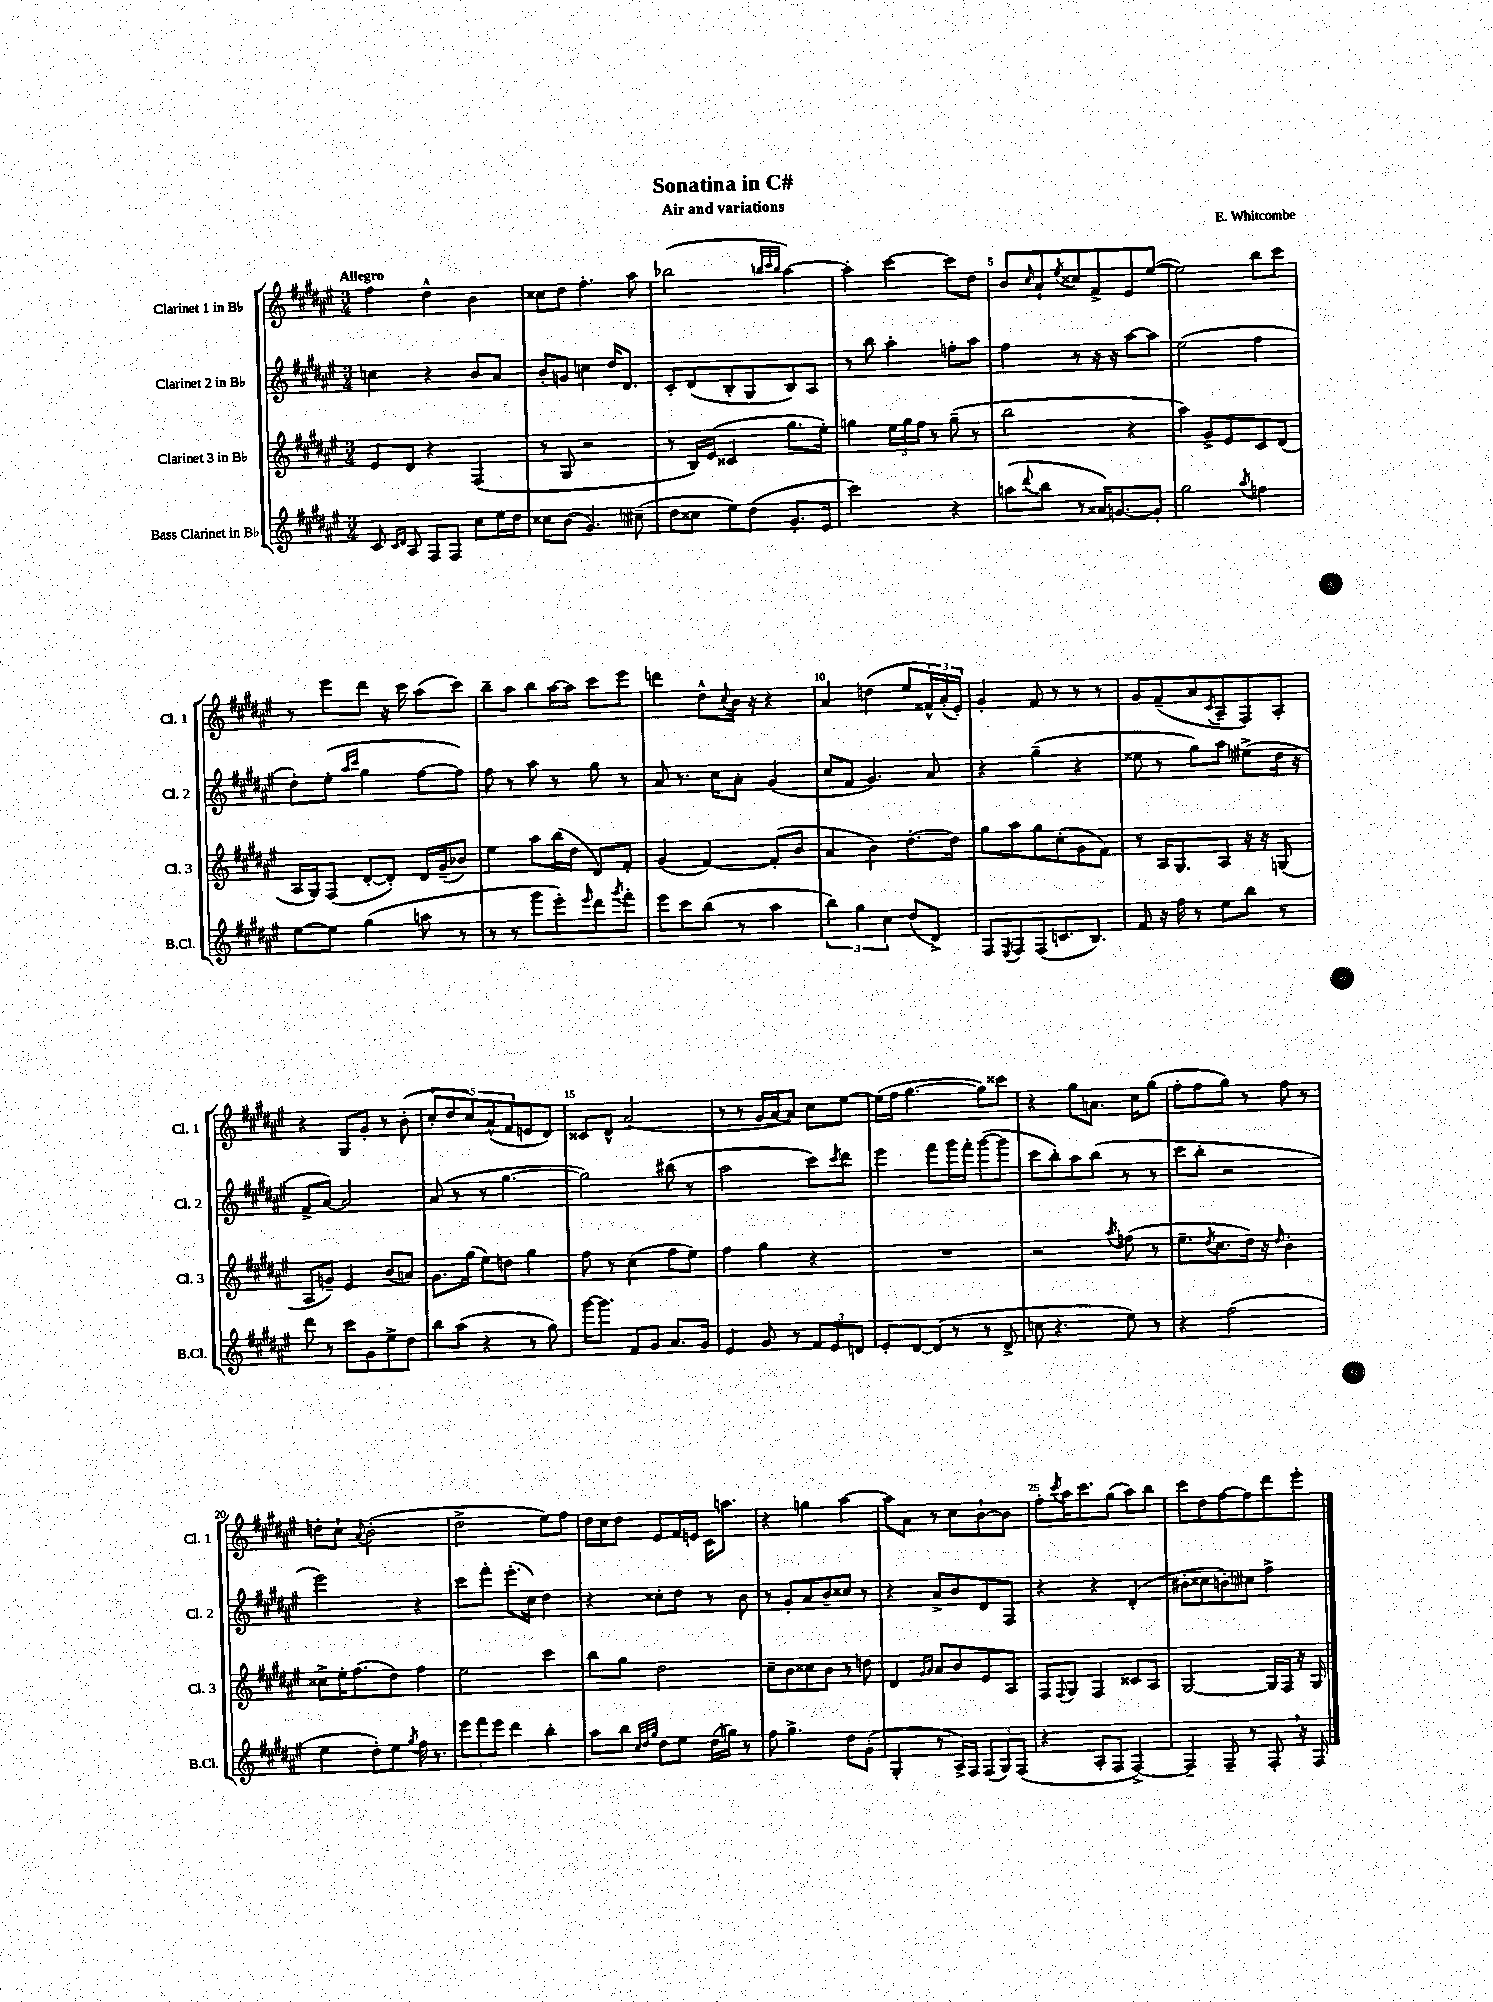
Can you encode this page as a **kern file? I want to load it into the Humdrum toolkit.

**kern	**kern	**kern	**kern
*staff4	*staff3	*staff2	*staff1
*clefG2	*clefG2	*clefG2	*clefG2
*k[f#c#g#d#a#e#]	*k[f#c#g#d#a#e#]	*k[f#c#g#d#a#e#]	*k[f#c#g#d#a#e#]
*M3/4	*M3/4	*M3/4	*M3/4
8c#/	8e#/L	4cc\	4ff#\
16qqc#/LL	.	.	.
16qqd#/JJ	.	.	.
8A#/	8d#/J	.	.
8F#/L	4r	4r	4dd#^^\
8F#/J	.	.	.
8cc#\L	(4F#/	8b/L	4b\
16ee#\L	.	8a#/J	.
16dd#\JJ	.	.	.
=	=	=	=
8cc##\L	8r	8b'/L	8cc##\L
(8b\J	8G#/	8g/J	8dd#\J
4.g#/)	2r	4cc\	4.ff#'\
.	.	16dd#/LK	.
.	.	8.d#/J	.
(8cc#~\	.	.	8aa#\
=	=	=	=
8dd#\L	8r	8c#'/L	(2bb-\
8cc##\J	16B/LL)	(8d#/	.
.	(16e#/JJ	.	.
8ee#\L)	4c##/	8B'/	.
(8dd#\J	.	8G#/	.
.	.	.	32qqbb/LLL
.	.	.	32qqccc#/
.	.	.	32qqbb/JJJ
8.g#'/L	8.gg#\L	8B/)	[4aa#\)
.	.	8A#/J	.
16e#/Jk	16ee#'\Jk)	.	.
=	=	=	=
2ccc#\)	4gg\	8r	4aa#'\]
.	.	8bb\	.
.	24ee#\LL	4aa#'\	[4ccc#\
.	24gg\	.	.
.	24ff#\JJ	.	.
.	8r	.	.
4r	(8gg~\	8ff'\L	8ccc#\]L
.	8r	8aa#\J	8dd#\J
=	=	=	=
(8aa\L	2bb\	4ff#\	8b/L
8qqddd#/	.	.	16qqcc#/
8bb\J	.	.	8a#`/
.	.	.	8qee#/
8r	.	8r	8cc##/
16a##/LK)	.	16r	8f#^/
[8.g/	.	16r	.
.	4r	[8aa#\L	8e#/
8g'/]J	.	8aa#\]J	([8ee#/J
=	=	=	=
2gg#\	4aa#\)	(2ee#\	2ee#\])
.	8g#^/L	.	.
.	8e#/	.	.
8qaa#/	.	.	.
4ff\	8c#/	4ff#\	8bb\L
.	(8d#/J	.	8ccc#\J
=	=	=	=
[8ee#\L	16A#/LL	8dd#'\L)	8r
.	16G#/J)	.	.
8ee#\]J	(8F#/J	(8ee#'\J	8eee#\L
.	.	16qqaa#/LL	.
.	.	16qqccc#/JJ	.
(4gg#\	[8d#'/L	4gg#\	8ddd#\J
.	8d#'/]J)	.	16r
.	.	.	16ccc#\
8aa\	16d#/LL	[8ff#\L	(8aa#\L
.	(16g#~/J	.	.
8r	8b-/J)	8ff#\]J)	8ccc#\J)
=	=	=	=
8r	4ee#\	8ff#\	8bb~\L
8r	.	8r	8aa#\J
8ggg#\L	8aa#\L	8aa#\	8bb\L
8eee#'\)	(16bb\L	8r	[16aa#\L
.	16dd#\JJ	.	16aa#\]JJ
16qqeee#/	.	.	.
8ddd#\	8d#/L)	8gg#\	8ccc#\L
8qggg#/	.	.	.
8fff#'\J	8f#'/J	8r	8eee#\J
=	=	=	=
8eee#\L	(4g#/	8a#/	4ddd\
8ccc#\	.	8.r	.
(8bb\J	[4f#/)	.	8dd#^^\L
.	.	16cc#\LK	.
.	.	.	8qqcc#/
8r	.	8a#'\J	16b\Jk
.	.	.	16r
4aa#\	(8f#'/]L	(4g#/	4r
.	8b/J	.	.
=	=	=	=
6bb\)	4a#/	8cc#/L	4a#/
.	.	8f#/J	.
6gg#\	.	.	.
.	4b\)	4.g#/)	(4dd\
6cc#\	.	.	.
(8dd#/L	[8.dd#'\L	.	8ee#/L
8d#^/J)	.	8a#/	24f##^^/L)
.	.	.	(24a#'/
.	16dd#\]Jk	.	.
.	.	.	24e#'/JJ)
=	=	=	=
8F#/L	8gg#\L	4r	4g#'/
8qE#/	.	.	.
8F#/	8aa#\	.	.
(8F#/	8gg#\	(4gg#~\	8f#/
8.c/	(8cc#'\	.	8r
.	8g#\	4r	8r
8.B/J)	.	.	.
.	8f#\J)	.	8r
=	=	=	=
8f#/	8r	8ee##\	8g#/L
16r	16A#/LK	8r	(8f#~/
16ff#\	8.G#/	.	.
8r	.	8gg#\L)	8a#/
.	.	.	8qc#/
8ee#\L	8A#/J	8aa#\J	8A#~/
8bb\J	16r	(8ee#^\L	8F#/)
.	16r	.	.
8r	(8G/	16dd#\Jk	8A#'/J
.	.	16r	.
=	=	=	=
8ddd#\	8A#/L	8f#^/L	4r
8r	8g~/J)	[8a#/J)	.
8ccc#\L	4e#/	2a#/]	8G#/L
8g#\	.	.	8g#'/J
8ee#^\	(8b/L	.	8r
8dd#\J	8a/J)	.	(8b'\
=	=	=	=
8bb\L	8.g#\L	(8a#/	10cc#'/L
.	.	.	10dd#/
(8aa#\J	.	8r	.
.	(16gg#\Jk	.	.
.	.	.	10cc#/)
4r	8ee#\L)	8r	.
.	.	.	(10a#^^/
.	8dd\J	[4.gg#\	.
.	.	.	10f#/
8r	4gg#\	.	8e/
8gg#\)	.	.	8d#/J)
=	=	=	=
[16ggg#\LK	8ff#\	2gg#\])	8c##/L
8.ggg#\]J	.	.	.
.	8r	.	8d#^^/J
8f#/L	(4cc#\	.	(2a#/
8g#/J	.	.	.
8.a#/L	8ff#\L	(8bb#\	.
.	8ee#\J)	8r	.
16g#/Jk	.	.	.
=	=	=	=
4e#/	4ff#\	2aa#\	8r
.	.	.	8r
8g#/	4gg#\	.	16g#/LL
.	.	.	[16a#/J
8r	.	.	8a#/]J)
12f#/L	4r	8ccc#\L)	8cc#\L
12e#/	.	.	.
.	.	8qccc#/	.
.	.	8ddd#\J	[8ee#\J
12d/J	.	.	.
=	=	=	=
8e#'/L	2.r	4eee#\	(16ee#\]LL
.	.	.	16ff#\JJ
[8d#/	.	.	[4.gg#\
(8d#/]J	.	8fff#\L	.
8r	.	16ggg#\L	.
.	.	16fff#'\JJ	.
8r	.	([8ggg#\L	8gg#\]L)
8d#^/	.	8ggg#\]J	8ccc##\J
=	=	=	=
8cc\	2r	8ccc#\L	4r
4.r	.	8bb'\)	.
.	.	8aa#\	8gg#\L
.	.	(8bb\J	8.a\J
.	8qaa#/	.	.
8ee#\)	(8ff\	8r	.
.	.	.	16cc#\LK
8r	8r	8r	(8gg#\J
=	=	=	=
4r	8.ee#~\L	8ccc#\L	8ff#'\L
.	.	8bb'\J	8ff#\
.	8qdd#/	.	.
.	8.cc#\	.	.
(2ff#\	.	2r	8gg#\J)
.	16dd#\Jk)	.	8r
.	16r	.	.
.	16qqdd#/	.	.
.	4b'\	.	8ff#\
.	.	.	8r
=	=	=	=
4ee#\	8cc##^\L	2eee#\)	8dd'\L
.	16ee#'\K	.	8cc#`\J
.	(8.ff#\	.	.
.	.	.	8qqa#/
8dd#'\L)	.	.	(2b'\
8ee#\J	8dd#\J)	.	.
8qgg#/	.	.	.
16ff#\	4ff#\	4r	.
8.r	.	.	.
=	=	=	=
12eee#\L	2ee#\	8ccc#\L	2dd#^\
12fff#\	.	.	.
.	.	8fff#'\J	.
12eee#\J	.	.	.
4ddd#\	.	(8.eee#'\L	.
.	.	16cc#\Jk)	.
4bb'\	4ccc#\	4dd#\	8ee#\L)
.	.	.	8ff#\J
=	=	=	=
8aa#\L	8bb\L	4r	16dd#\LL
.	.	.	16cc#\J
8bb\J	8gg#\J	.	8dd#\J
32qqcc#/LLL	.	.	.
32qqdd#/	.	.	.
32qqgg#/JJJ	.	.	.
8dd#\L	2dd#\	8cc##'\L	8e#/L
8ee#\J	.	8dd#\J	16f#/L
.	.	.	16e/JJ
(16dd#\LL	.	8r	16c#\LK
16gg\JJ)	.	.	8.aa\J
8r	.	8b\	.
=	=	=	=
8ff#\	8cc#~\L	8r	4r
4.gg#^\	8b\	8g#'/L	.
.	8cc##\	8a#/	4gg\
.	8b\J	8b~/	.
8dd#\L	8r	8cc##/J	[4aa#\
(8g#'\J	8dd\	8r	.
=	=	=	=
4G#'/	4d#/	4r	8aa#\]L
.	.	.	8a#\J
.	16qqg#/LL	.	.
.	16qqa#/JJ	.	.
8r	8a#/L	8a#^/L	8r
16A#^/LL)	8b/	8b/	8cc#\L
16F#/JJ	.	.	.
(12F#/L	8e#/	8d#/	[8b`\
12G#/)	.	.	.
.	8A#/J	8F#/J	8b\]J
(12F#/J	.	.	.
=	=	=	=
4r	8F#/L	4r	8ff#'\L
.	8qqF#/	.	8qccc#/
.	8G#/J	.	16aa#\K
.	.	.	8.ccc#\
8A#'/L	4F#/	4r	.
8F#/J	.	.	(8gg#\J
[4F#^/)	8c##/L	(4d#'/	8aa#\L)
.	8A#/J	.	8bb\J
=	=	=	=
4F#~/]	[2G#/	8b#'\L	8ccc#\L
.	.	8cc##\	8dd#\
8F#~/	.	8b'\)	[8ff#\
8r	.	8cc#\J	8ff#\]
8F#'/	16G#/]LL	4ff#^\	8ddd#\
.	16F#/JJ	.	.
16r	16r	.	8eee#'\J
16F#/	16G#/	.	.
==	==	==	==
*-	*-	*-	*-
